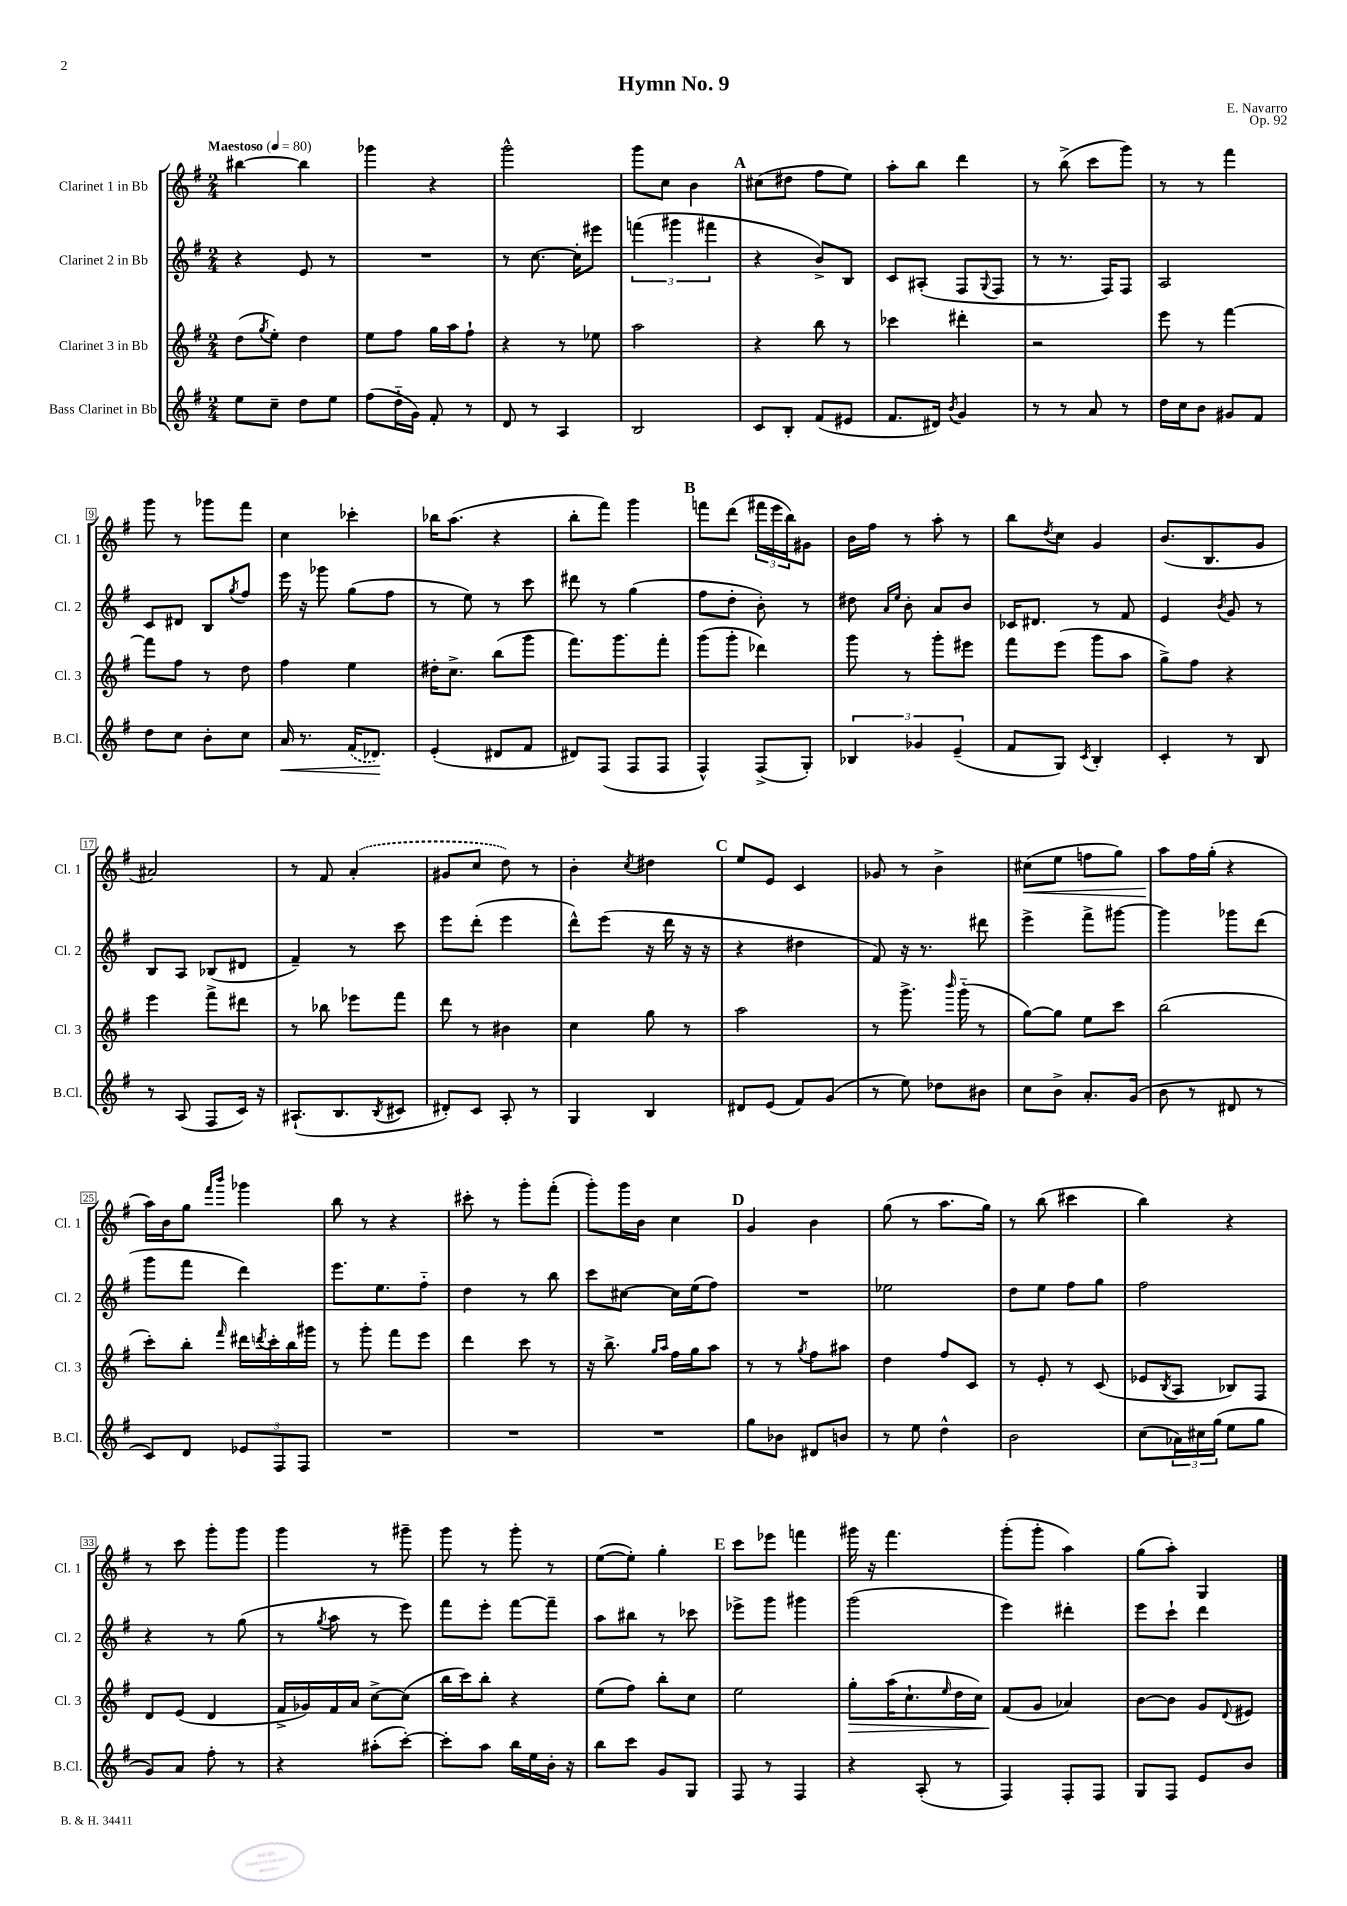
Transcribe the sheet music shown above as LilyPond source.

\header { title = "Hymn No. 9" composer = "E. Navarro" opus = "Op. 92" }
<<
\new StaffGroup <<
\new Staff = "s0" \with { instrumentName = "Clarinet 1 in Bb" shortInstrumentName = "Cl. 1" } {
    \clef treble \key g \major \numericTimeSignature \time 2/4 \tempo "Maestoso" 4 = 80
    bis''4~ bis''4 |
    ges'''4 r4 |
    g'''2-^ |
    g'''8 c''8 b'4 |
    \mark \markup { \bold "A" } cis''8( dis''8 fis''8 e''8) |
    a''8-. b''8 d'''4 |
    r8 b''8->( c'''8 g'''8) |
    r8 r8 fis'''4 |
    g'''8 r8 ges'''8 fis'''8 |
    c''4 ces'''4-. |
    bes''16 a''8.( r4 |
    b''8-. fis'''8) g'''4 |
    \mark \markup { \bold "B" } f'''8 d'''8( \tuplet 3/2 { fis'''16 e'''16 b''16) } gis'8 |
    b'16 fis''16 r8 a''8-. r8 |
    b''8 \acciaccatura { d''8 } c''8 g'4 |
    b'8.( b8. g'8 |
    ais'2) |
    r8 fis'8 \once \slurDashed a'4-.( |
    gis'8 c''8 d''8) r8 |
    b'4-. \acciaccatura { c''8 } dis''4 |
    \mark \markup { \bold "C" } e''8 e'8 c'4 |
    ges'8 r8 b'4-> |
    cis''8\<( e''8 f''8 g''8) |
    a''8\! fis''16 g''16-.( r4 |
    a''16) b'16 g''8 \grace { fis'''16 b'''16 } ges'''4 |
    b''8 r8 r4 |
    cis'''8-. r8 g'''8-. fis'''8-.( |
    g'''8-.) g'''16 b'16 c''4 |
    \mark \markup { \bold "D" } g'4 b'4 |
    g''8( r8 a''8. g''16) |
    r8 b''8( cis'''4 |
    b''4) r4 |
    r8 c'''8 g'''8-. g'''8 |
    g'''4 r8 gis'''8-- |
    g'''8 r8 g'''8-. r8 |
    e''8~( e''8-.) g''4-. |
    \mark \markup { \bold "E" } c'''8 ees'''8 f'''4 |
    gis'''16 r16 fis'''4. |
    g'''8-.( g'''8-. a''4) |
    g''8( a''8-.) g4 \bar "|." |
}
\new Staff = "s1" \with { instrumentName = "Clarinet 2 in Bb" shortInstrumentName = "Cl. 2" } {
    \clef treble \key g \major \numericTimeSignature \time 2/4
    r4 e'8 r8 |
    R2 |
    r8 c''8.~ c''16-. eis'''8 |
    \tuplet 3/2 { f'''4( gis'''4 fis'''4 } |
    \mark \markup { \bold "A" } r4 b'8->) b8 |
    c'8 ais8-.( fis8 \appoggiatura { g8 } fis8 |
    r8 r8. fis16) fis8 |
    a2 |
    c'8 dis'8 b8 \acciaccatura { g''8 } fis''8 |
    e'''16 r16 ges'''8 g''8( fis''8 |
    r8 e''8) r8 c'''8 |
    dis'''8 r8 g''4( |
    \mark \markup { \bold "B" } fis''8 d''8-. b'8-.) r8 |
    dis''8 \grace { a'16 e''16 } b'8-. a'8 b'8 |
    ces'16 dis'8. r8 fis'8 |
    e'4 \acciaccatura { b'8 } g'8 r8 |
    b8 a8 bes8( dis'8 |
    fis'4--) r8 c'''8 |
    e'''8 d'''8-.( e'''4 |
    d'''8-^) e'''8( r16 d'''16 r16 r16 |
    \mark \markup { \bold "C" } r4 dis''4 |
    fis'8) r16 r8. dis'''8 |
    e'''4-> fis'''8-> gis'''8~ |
    gis'''4 ges'''8 d'''8( |
    g'''8 fis'''8 d'''4) |
    e'''8. e''8. fis''8-_ |
    d''4 r8 b''8 |
    c'''8 cis''8~ cis''16 e''16( fis''8) |
    \mark \markup { \bold "D" } R2 |
    ees''2 |
    d''8 e''8 fis''8 g''8 |
    fis''2 |
    r4 r8 g''8( |
    r8 \acciaccatura { g''8 } a''8 r8 e'''8) |
    fis'''8 e'''8-. fis'''8~ fis'''8-- |
    a''8 bis''8 r8 ces'''8 |
    \mark \markup { \bold "E" } ees'''8-> g'''8 gis'''4 |
    g'''2( |
    e'''4) dis'''4-. |
    e'''8 c'''8-! d'''4 \bar "|." |
}
\new Staff = "s2" \with { instrumentName = "Clarinet 3 in Bb" shortInstrumentName = "Cl. 3" } {
    \clef treble \key g \major \numericTimeSignature \time 2/4
    d''8( \acciaccatura { g''8 } e''8-.) d''4 |
    e''8 fis''8 g''16 a''16 fis''8-! |
    r4 r8 ees''8 |
    a''2 |
    \mark \markup { \bold "A" } r4 b''8 r8 |
    ces'''4 dis'''4-. |
    r2 |
    e'''8 r8 fis'''4~ |
    fis'''8 fis''8 r8 d''8 |
    fis''4 e''4 |
    dis''16-. c''8.-> b''8( g'''8 |
    fis'''8.) g'''8. fis'''8-. |
    \mark \markup { \bold "B" } g'''8( g'''8-. des'''4) |
    g'''8 r8 g'''8-. eis'''8 |
    fis'''8 e'''8( g'''8 a''8 |
    g''8->) fis''8 r4 |
    e'''4 fis'''8-> dis'''8 |
    r8 bes''8 ees'''8 fis'''8 |
    d'''8 r8 bis'4 |
    c''4 g''8 r8 |
    \mark \markup { \bold "C" } a''2 |
    r8 g'''8.-> \grace { b'''16 } g'''16-_( r8 |
    g''8~) g''8 e''8 c'''8 |
    b''2( |
    c'''8-.) b''8-. \grace { fis'''16 } dis'''16 \acciaccatura { d'''8 } c'''16-. b''16 gis'''16 |
    r8 g'''8-. fis'''8 e'''8 |
    d'''4 c'''8 r8 |
    r16 b''8.-> \grace { g''16 a''16 } fis''16 g''16 a''8 |
    \mark \markup { \bold "D" } r8 r8 \acciaccatura { g''8 } fis''8 ais''8 |
    d''4 fis''8 c'8 |
    r8 e'8-. r8 c'8( |
    ees'8 \acciaccatura { b8 } a8 bes8) fis8 |
    d'8 e'8( d'4 |
    fis'16-> ges'16) fis'16 a'16 c''8~-> c''8( |
    b''16 c'''16) b''8-. r4 |
    e''8( fis''8) b''8-. c''8 |
    \mark \markup { \bold "E" } e''2 |
    g''8-.\> a''16( c''8.-! \grace { e''16 } d''16 c''16) |
    fis'8\!( g'8 aes'4) |
    b'8~ b'8 g'8 \appoggiatura { d'8 } eis'8 \bar "|." |
}
\new Staff = "s3" \with { instrumentName = "Bass Clarinet in Bb" shortInstrumentName = "B.Cl." } {
    \clef treble \key g \major \numericTimeSignature \time 2/4
    e''8 c''8-- d''8 e''8 |
    fis''8( d''16-_ g'16) fis'8-. r8 |
    d'8 r8 a4 |
    b2 |
    \mark \markup { \bold "A" } c'8 b8-. fis'8( eis'8 |
    fis'8. dis'16) \acciaccatura { b'8 } g'4 |
    r8 r8 a'8 r8 |
    d''16 c''16 b'8 gis'8 fis'8 |
    d''8 c''8 b'8-. c''8 |
    a'16\< r8. \once \slurDashed fis'16( des'8.\!) |
    e'4-.( dis'8 fis'8 |
    dis'8) fis8( fis8 fis8 |
    \mark \markup { \bold "B" } fis4-^) fis8->( g8-.) |
    \tuplet 3/2 { bes4 ges'4 e'4--( } |
    fis'8 g8) \acciaccatura { c'8 } b4-. |
    c'4-. r8 b8 |
    r8 a8( fis8 c'16) r16 |
    ais8.-!( b8. \acciaccatura { b8 } cis'8 |
    dis'8-.) c'8 a8-. r8 |
    g4 b4 |
    \mark \markup { \bold "C" } dis'8 e'8( fis'8) g'8( |
    r8 e''8) des''8 bis'8 |
    c''8 b'8-> a'8.-. g'16( |
    b'8 r8 dis'8 r8 |
    c'8) d'8 \tuplet 3/2 { ees'8 fis8 fis8 } |
    R2 |
    R2 |
    R2 |
    \mark \markup { \bold "D" } g''8 bes'8 dis'8 b'8 |
    r8 e''8 d''4-^ |
    b'2 |
    c''8( \tuplet 3/2 { aes'16) cis''16 g''16( } e''8 g''8 |
    g'8) a'8 fis''8-. r8 |
    r4 ais''8-.( c'''8~-.) |
    c'''8-. a''8 b''16 e''16 b'16-. r16 |
    b''8 c'''8 g'8 g8 |
    \mark \markup { \bold "E" } fis8 r8 fis4 |
    r4 a8-.( r8 |
    fis4) fis8-. fis8 |
    g8 fis8 e'8 b'8 \bar "|." |
}
>>
>>
\layout { \context { \Score \override BarNumber.stencil = #(make-stencil-boxer 0.1 0.3 ly:text-interface::print) } }
